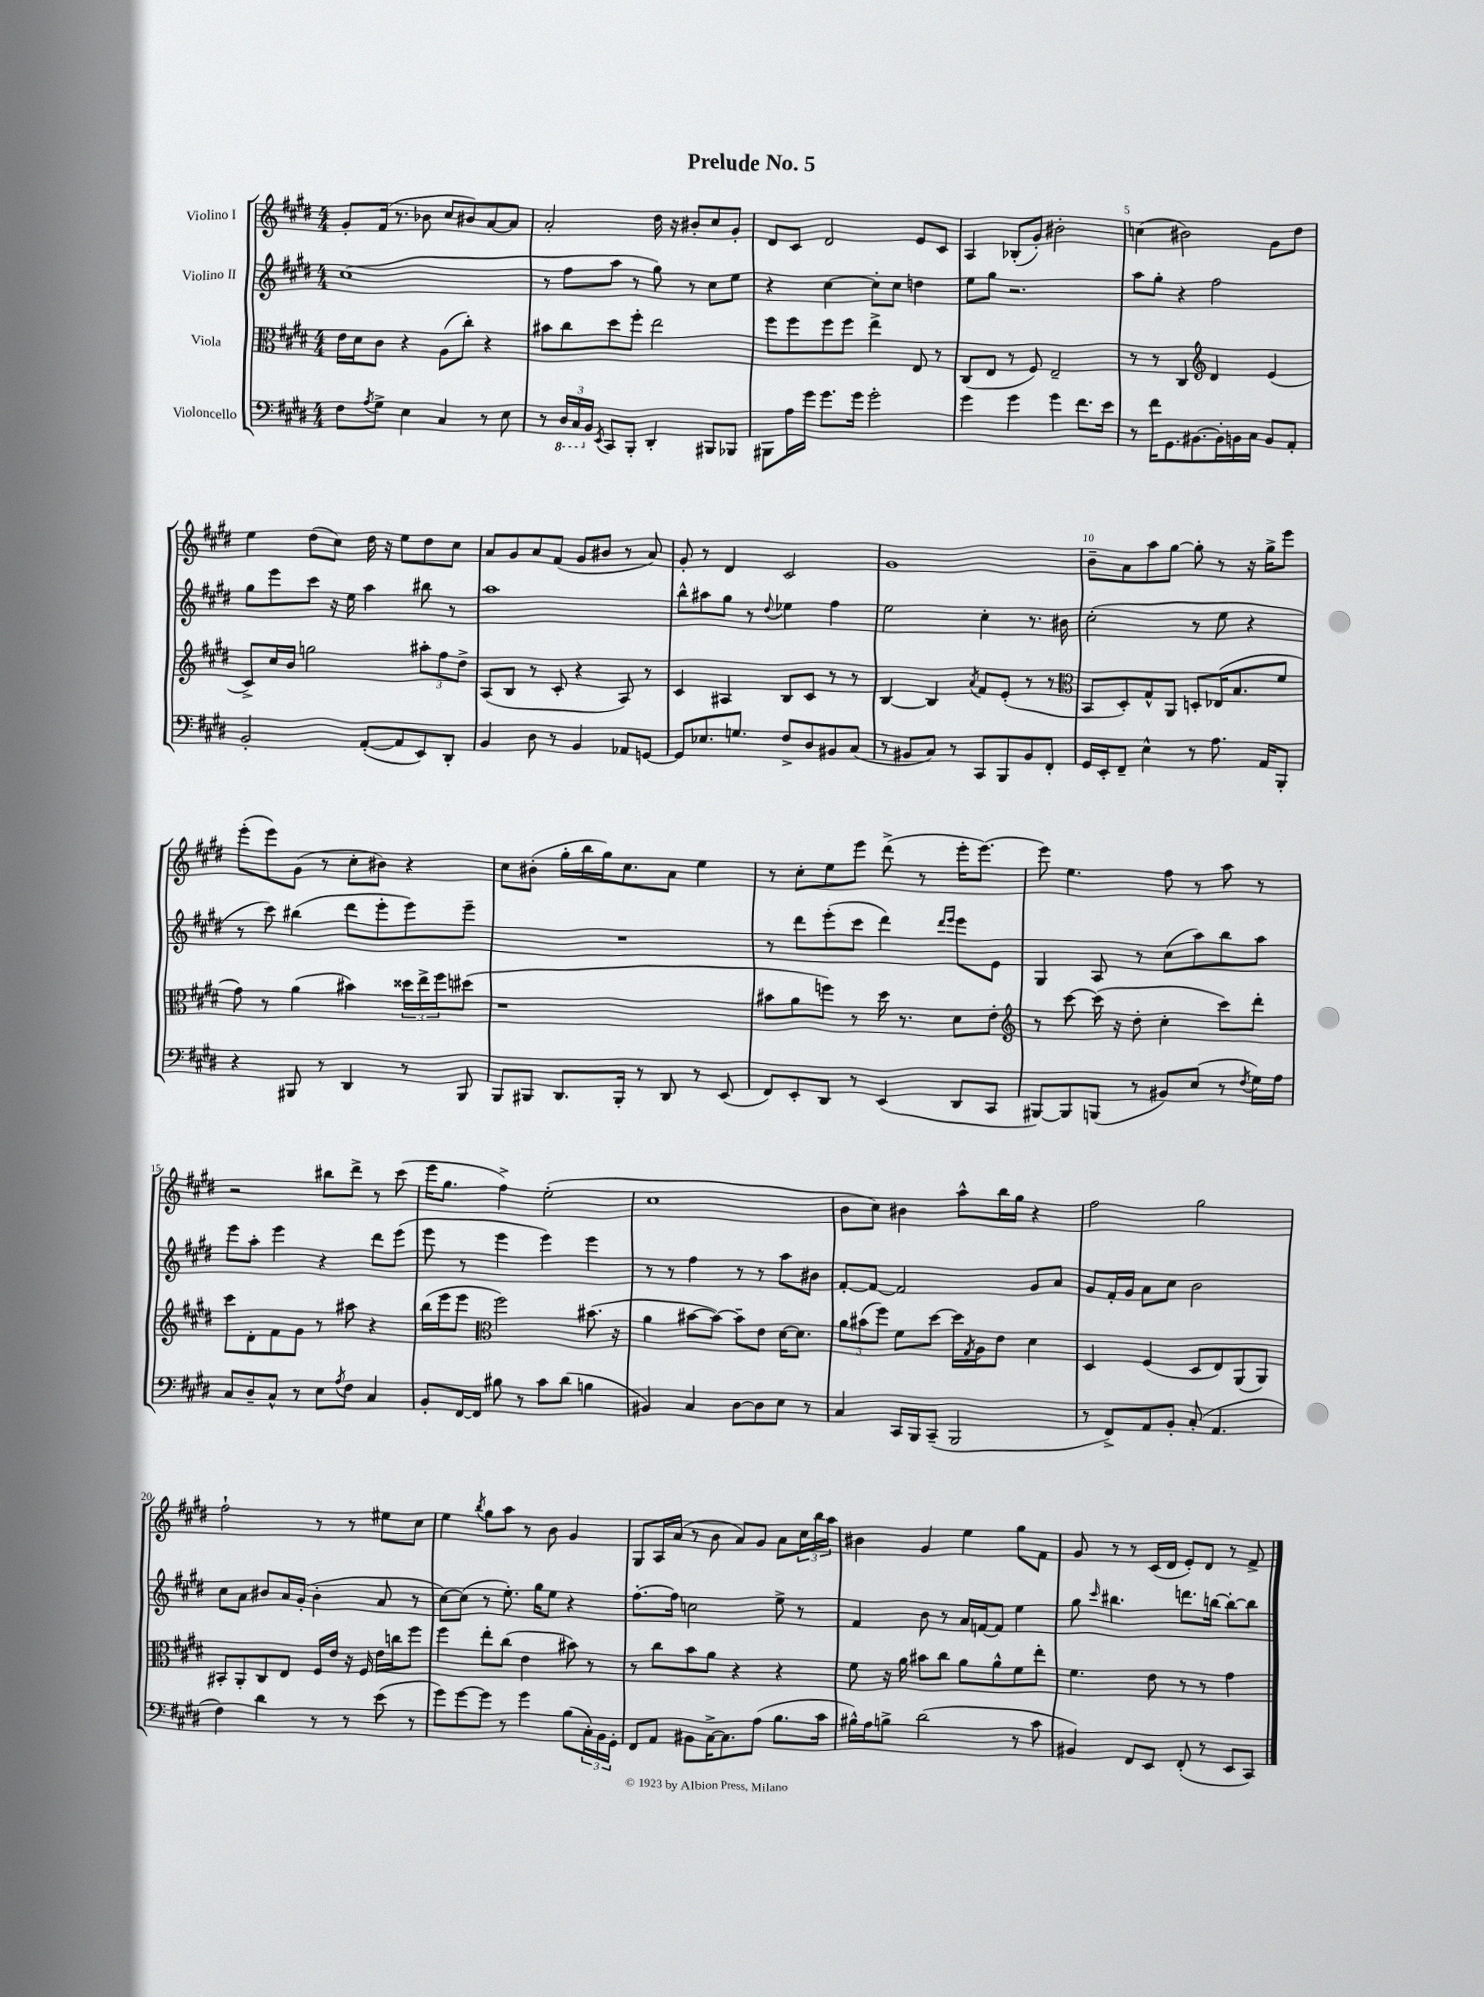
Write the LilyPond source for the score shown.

\header { title = "Prelude No. 5" }
<<
\new StaffGroup <<
\new Staff = "s0" \with { instrumentName = "Violino I" } {
    \clef treble \key e \major \numericTimeSignature \time 4/4
    gis'8-. fis'16( r8. bes'8 cis''8 bis'8) a'8~ a'8 |
    a'2-. dis''16 r16 bis'8-. cis''8 gis'8-. |
    dis'8 cis'8 dis'2 e'8 cis'8 |
    a4 bes8-.( gis'8-.) bis'2-. |
    c''4( bis'2) gis'8 dis''8 |
    e''4 dis''8( cis''8) dis''16 r16 e''8 dis''8 cis''8 |
    a'8 gis'8 a'8 fis'8( gis'8 bis'8 r8 a'8) |
    gis'8-. r8 dis'4 cis'2 |
    gis'1 |
    b'8-- a'8 a''8 gis''8~ gis''8-. r8 r16 gis''16-> e'''8 |
    e'''8-.( e'''8) gis'8( r8 cis''8-. bis'8) r4 |
    cis''8 bis'8-.( gis''16-. b''16 gis''16) cis''8. a'8 e''4 |
    r8 cis''8-. e''8 e'''8 dis'''8->( r8 e'''16-. e'''8.~) |
    e'''8 e''4. fis''8 r8 a''8 r8 |
    r2 bis''8 dis'''8-> r8 cis'''8( |
    e'''16 gis''8. fis''4->) e''2-.( |
    cis''1 |
    b'8 cis''8) bis'4 a''8-^ b''16 gis''16 r4 |
    fis''2 gis''2 |
    fis''2-! r8 r8 eis''8 cis''8 |
    e''4 \acciaccatura { b''8 } gis''8 a''8 r8 b'8 gis'4 |
    gis8 a16 a'16( r8 b'8 a'8) gis'8 a'8 \tuplet 3/2 { cis''16 b''16 a''16 } |
    bis'4 gis'4 e''4 gis''8 fis'8 |
    gis'8 r8 r8 cis'16( dis'16 e'8-.) dis'8 r8 fis'8-> \bar "|." |
}
\new Staff = "s1" \with { instrumentName = "Violino II" } {
    \clef treble \key e \major \numericTimeSignature \time 4/4
    cis''1( |
    r8 fis''8 a''8 r8 gis''8) r8 cis''8 e''8 |
    r4 cis''4~ cis''8-. cis''8 d''4 |
    e''8 gis''8 r2. |
    a''8 gis''8-. r4 fis''2 |
    gis''8 e'''8 cis'''8 r16 e''16 a''4 bis''8 r8 |
    a''1 |
    b''8-^ ais''8 gis''8 r8 \appoggiatura { dis''8 } ees''4 fis''4 |
    e''2 cis''4-. r8. bis'16 |
    cis''2-.( r8 e''8 r4 |
    r8 cis'''8) bis''4( dis'''8 e'''8-. e'''8) e'''8-- |
    R1 |
    r8 dis'''8 e'''8-.( cis'''8 dis'''4) \grace { dis'''16 e'''16 } e'''8 e'8 |
    gis4 a8 r8 cis''8( a''8) b''8 a''8 |
    e'''8 a''8-. e'''4 r4 dis'''8 e'''8( |
    e'''8 r8 e'''4 e'''4) e'''4 |
    r8 r8 fis''4 r8 r8 a''8 bis'8 |
    fis'8~-. fis'8~ fis'2 gis'8 a'8 |
    gis'8 fis'16-. gis'16 a'8 cis''8 b'2 |
    cis''8 a'8 bis'8 a'16 gis'16-.( bis'4-. a'8 r8 |
    cis''8~) cis''8( r8 e''8.-.) gis''16 e''8 r4 |
    fis''8.~-. fis''16 c''2 e''8-> r8 |
    fis'4 b'8 r8 a'16 f'16~ f'8 e''4 |
    gis''8 \grace { cis'''16 } bis''4. d'''8. b''16~ b''8~-. b''8 \bar "|." |
}
\new Staff = "s2" \with { instrumentName = "Viola" } {
    \clef alto \key e \major \numericTimeSignature \time 4/4
    e'16 dis'16 cis'8 r4 a8( cis''8-.) r4 |
    bis'8 cis''8 dis''8 fis''8-. e''2 |
    fis''8 fis''8 fis''8 fis''8 e''4-> e8 r8 |
    cis8( e8 r8 fis8) e2-- |
    r8 r8 cis4 \clef treble dis'4 e'4( |
    cis'8->) cis''16 b'16 g''2 \tuplet 3/2 { ais''8-. fis''8 dis''8-> } |
    a8( b8 r8 cis'8-. r4 a8) r8 |
    cis'4 ais4 b8 cis'8 r8 r8 |
    b4~ b4 \acciaccatura { a'8 } fis'8 e'8-.( r8 r8 |
    \clef alto b,8 dis8-.) gis8-^ a,8 d8-. ees16( b8. fis'8 |
    gis'8) r8 a'4( bis'4) \tuplet 3/2 { disis''16 e''16-> fis''16 } dis''8( |
    r1 |
    bis'8 a'8 f''8) r8 dis''16 r8. dis'8 e'8-. |
    \clef treble r8 cis'''8~ cis'''16( r16 dis''8-. cis''4-. cis'''8) dis'''8-. |
    cis'''8 dis'8-. fis'8 gis'8 r8 ais''8 r4 |
    b''16( e'''16 e'''8 \clef alto fis''2) bis'8.( r16 |
    a'4 bis'8~ bis'8~) bis'8-- e'8 dis'16~ dis'8. |
    \tuplet 3/2 { a'8 bis'8( fis''8) } fis'8 dis''8~ dis''16 \acciaccatura { gis8 } a16 e'8 dis'4 |
    dis4 fis4( dis8 e8) a,8( a,8) |
    bis,8-. a,8-. cis8 e8 fis16 e'16 r16 fis16 e'16 c''16 fis''8 |
    fis''4 e''8-. cis''8( e'4 bis'8) r8 |
    r8 cis''8 b'8 a'8 r4 r4 |
    fis'8 r16 a'16 bis'8 cis''8 a'8 a'8-^ fis'8 e''8-. |
    fis'4. e'8 r8 r8 gis'4 \bar "|." |
}
\new Staff = "s3" \with { instrumentName = "Violoncello" } {
    \clef bass \key e \major \numericTimeSignature \time 4/4
    fis8 \acciaccatura { a8 } gis8-> e4 cis4 r8 e8 |
    r8 \tuplet 3/2 { \ottava #-1 dis,16 cis,16 \ottava #0 b,16 } \acciaccatura { e,8 } cis,8 b,,8-. dis,4-. bis,,8 bes,,8 |
    bis,,8 a16 gis'16 gis'8. gis'16 gis'2-. |
    gis'4 gis'4 gis'4 fis'8. e'16 |
    r8 fis'16 gis,8. bis,8.~ bis,16-. b,16 cis16 b,8 a,8-. |
    b,2-. a,8~-.( a,8 e,8) dis,8-. |
    b,4 dis8 r8 b,4 aes,8 g,8~ |
    g,8 ees8. g8. fis8-> dis8 bis,8 cis8( |
    r8 bis,8 cis8) r8 cis,8 b,,8 bis,8 fis,8-. |
    gis,16 e,16-. fis,8-- e4-^ r8 a8. a,16 b,,8-. |
    r4 bis,,8 r8 dis,4 r8 bis,,8 |
    b,,8 bis,,8 dis,8. bis,,16-. r8 dis,8 r8 e,8( |
    fis,8) e,8-. dis,8 r8 e,4( dis,8 cis,8 |
    bis,,8~) bis,,8 b,,8( r8 bis,8) e8( r8 \acciaccatura { fis8 } gis16) a16 |
    cis8 dis8-- cis8-^ r8 e8 \acciaccatura { a8 } fis8 cis4 |
    b,8-. fis,16~ fis,16 bis8 r8 cis'8 dis'8( b4 |
    bis,4) cis4 dis8~ dis8 e8 r8 |
    cis4 cis,16 b,,16 cis,8--( b,,2 |
    r8 fis,8->) a,8 b,8-. cis8-.( a,4. |
    fis4) dis'4 r8 r8 e'8( r8 |
    gis'8) gis'8~ gis'8 r8 gis'4 b8( \tuplet 3/2 { cis16-.) b,16 gis,16-. } |
    fis,8 a,8 bis,8 cis16~-> cis8. a8( b8. cis'16 |
    bis16-^) a16 b8-> dis'2( r8 cis'8 |
    bis,4) fis,8 e,8 fis,8-.( r8 e,8 cis,8) \bar "|." |
}
>>
>>
\layout { \context { \Score \override BarNumber.break-visibility = ##(#f #t #t) barNumberVisibility = #(every-nth-bar-number-visible 5) } }
